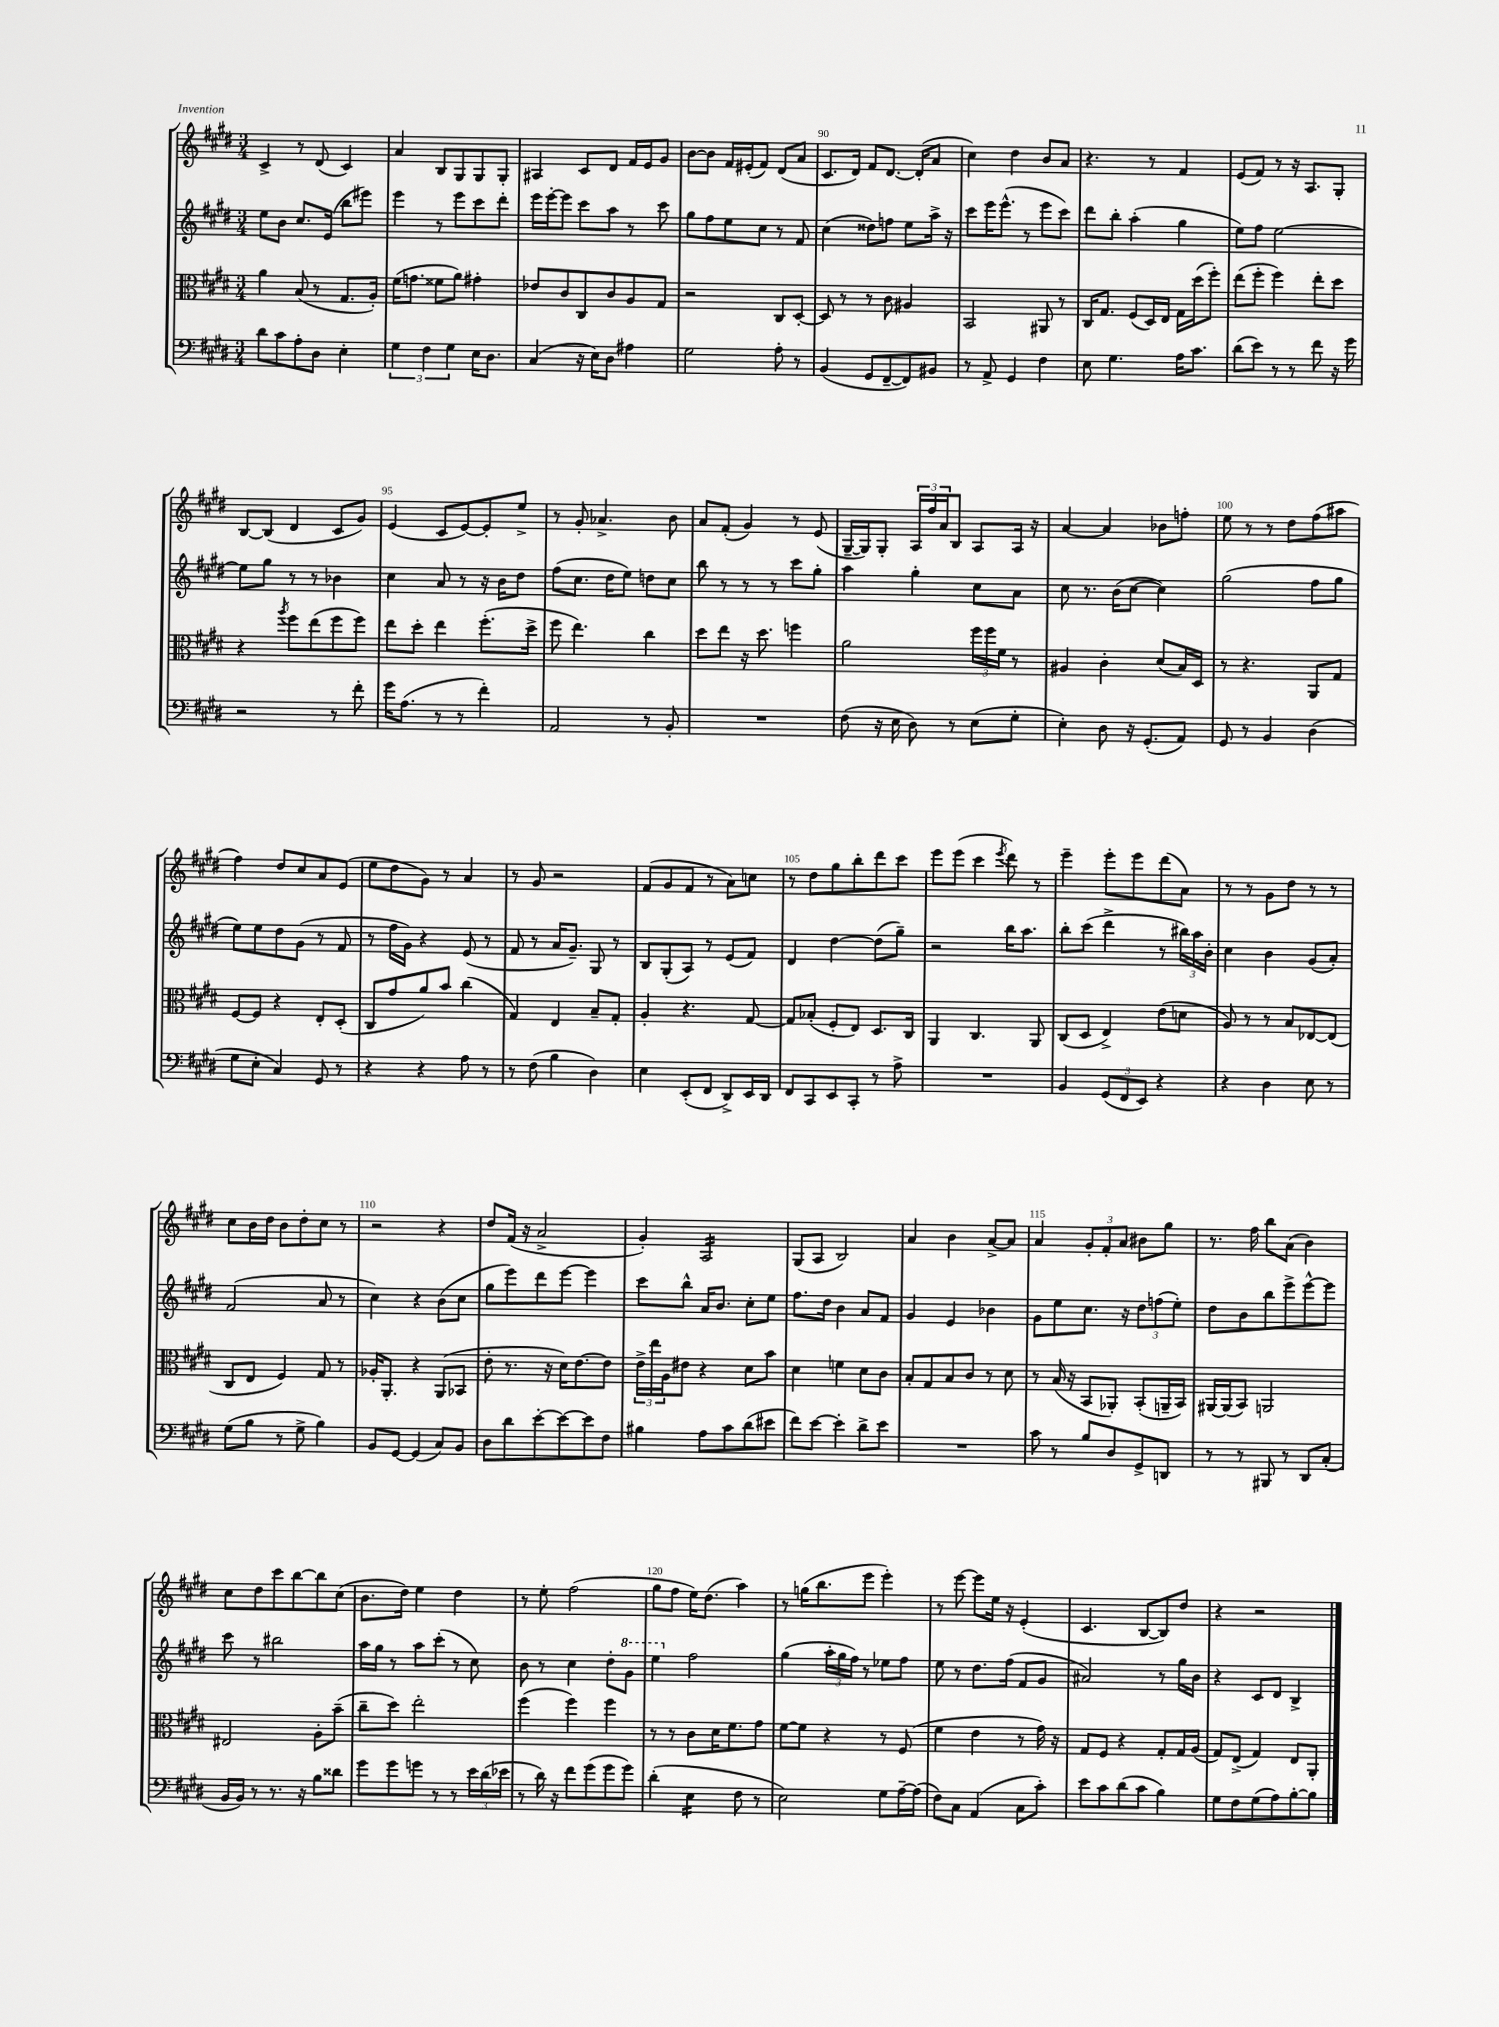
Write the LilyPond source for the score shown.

<<
\new StaffGroup <<
\new Staff = "s0" {
    \clef treble \key e \major \numericTimeSignature \time 3/4
    cis'4-> r8 dis'8( cis'4) |
    a'4 b8 gis8 gis8 gis8-. |
    ais4 cis'8 dis'8 fis'16 e'16 gis'8 |
    b'8~ b'8 fis'16 eis'16-.( fis'8) dis'8( a'8 |
    cis'8. dis'16) fis'8 dis'8.~ dis'16-.( a'8 |
    cis''4) dis''4 b'8 a'8 |
    r4. r8 fis'4 |
    e'8( fis'8) r8 r16 a8. gis8-. |
    b8~ b8( dis'4 cis'8 gis'8) |
    e'4( cis'8 e'8~) e'8-. e''8-> |
    r8 gis'8-. aes'4.-> b'8 |
    a'8 fis'8-.( gis'4) r8 e'8( |
    gis16~-- gis16) gis8-. \tuplet 3/2 { a16 fis''16 a'16 } b8 a8 a16 r16 |
    a'4~ a'4 bes'8 f''8-. |
    e''8 r8 r8 dis''8 fis''8( ais''8 |
    fis''4) dis''8 cis''8 a'8 e'8( |
    e''8 dis''8 gis'8) r8 a'4 |
    r8 gis'8 r2 |
    fis'8( gis'8 fis'8 r8 a'8) c''8 |
    r8 dis''8 gis''8 b''8-. dis'''8 cis'''8 |
    e'''8 e'''8( cis'''4 \acciaccatura { e'''8 } dis'''8) r8 |
    e'''4-- e'''8-. e'''8 dis'''8( a'8) |
    r8 r8 gis'8 dis''8 r8 r8 |
    cis''8 b'16 dis''16 b'8 dis''8-. cis''8 r8 |
    r2 r4 |
    dis''8 fis'16( r16 a'2-> |
    gis'4-.) a2:16 |
    gis8( a8 b2) |
    a'4 b'4 a'8~-> a'8 |
    a'4 \tuplet 3/2 { gis'8-. fis'8-. a'8 } bis'8 gis''8 |
    r8. fis''16 b''8 a'8( b'4) |
    cis''8 dis''8 cis'''8 b''8~ b''8 cis''8( |
    b'8. dis''16) e''4 dis''4 |
    r8 e''8-. fis''2( |
    gis''8 fis''8 e''16) dis''8.( a''4) |
    r8 g''16( b''8. e'''8 e'''4-.) |
    r8 e'''8~ e'''8 e''16 r16 e'4-.( |
    cis'4. b8~ b8) dis''8 |
    r4 r2 \bar "|." |
}
\new Staff = "s1" {
    \clef treble \key e \major \numericTimeSignature \time 3/4
    e''8 b'8 cis''8. e'16( b''8 eis'''8) |
    e'''4 r8 e'''8 cis'''8 dis'''8-. |
    e'''16 e'''16~-. e'''8 cis'''8 a''8 r8 cis'''8 |
    gis''8 fis''8 e''8 cis''8 r8 fis'8 |
    cis''4( disis''8) f''8 e''8 a''16-> r16 |
    cis'''8 e'''16 e'''8.-^( r8 e'''8 cis'''8) |
    dis'''8 b''8-. a''4-.( gis''4 |
    e''8) fis''8 e''2~ |
    e''8 gis''8 r8 r8 bes'4 |
    cis''4 a'8 r8 r16 b'16 dis''8 |
    fis''8( cis''8. dis''16 e''8) d''8 cis''8 |
    b''8 r8 r8 r8 cis'''8 gis''8-. |
    a''4 gis''4-. cis''8 a'8 |
    cis''8 r8. b'16( cis''8~ cis''4) |
    gis''2( fis''8 gis''8 |
    e''8) e''8 dis''8 gis'8( r8 fis'8 |
    r8 fis''16 gis'16) r4 e'8( r8 |
    fis'8 r8 a'16 gis'8.--) gis8 r8 |
    b8 gis8-.( a8) r8 e'8( fis'8) |
    dis'4 dis''4~ dis''8( gis''8--) |
    r2 b''16 a''8. |
    b''8-. cis'''8( dis'''4-> r8 \tuplet 3/2 { bis''16) a''16 b'16-. } |
    cis''4 b'4 gis'8( a'8-.) |
    fis'2( a'8 r8 |
    cis''4) r4 b'8( cis''8 |
    gis''8 e'''8) dis'''8 e'''8~ e'''4 |
    cis'''8 b''8-^ a'16 b'8. cis''8-. e''8 |
    fis''8. dis''16 b'4 a'8 fis'8 |
    gis'4 e'4 bes'4 |
    gis'8 e''8 cis''8. r16 \tuplet 3/2 { dis''8 f''8( e''8-.) } |
    dis''8 b'8 b''8 e'''8-> e'''8~-^ e'''8 |
    cis'''8 r8 bis''2 |
    a''16 gis''16 r8 a''8 cis'''8-.( r8 cis''8) |
    b'8 r8 cis''4 dis''8-. \ottava #1 gis''8 |
    e'''4 \ottava #0 fis''2 |
    gis''4( \tuplet 3/2 { a''16-. gis''16 fis''16) } r8 ees''8 fis''8 |
    e''8 r8 dis''8. fis''16( fis'8 gis'8 |
    ais'2) r8 gis''16 b'16 |
    r4 cis'8 dis'8 b4-> \bar "|." |
}
\new Staff = "s2" {
    \clef alto \key e \major \numericTimeSignature \time 3/4
    a'4 b8( r8 gis8. a16-.) |
    fis'16( g'8. fisis'8 a'8) gis'4-. |
    ees'8 cis'8 cis8 cis'8 a8 gis8 |
    r2 cis8 dis8~-. |
    dis8 r8 r8 cis'8 ais4 |
    b,2 ais,8 r8 |
    cis16 gis8. fis8( dis16) e16 gis16 dis''16( fis''8-.) |
    e''8( fis''8-. fis''4) e''8-. dis''8 |
    r4 \acciaccatura { a''8 } fis''8 e''8( fis''8 fis''8) |
    e''8 dis''8-. e''4 fis''8.-.( dis''16-> |
    fis''8 e''4.) cis''4 |
    dis''8 e''8 r16 dis''8. f''4 |
    a'2 \tuplet 3/2 { fis''16 fis''16 fis'16 } r8 |
    ais4 cis'4-. dis'8( b16) dis16 |
    r8 r4. a,8 gis8 |
    fis8~ fis8 r4 e8-. dis8-.( |
    cis8 gis'8 a'8) b'8 cis''4( |
    gis4) e4 b8-- gis8-. |
    a4-. r4. gis8~ |
    gis8 bes8-.( fis8-. e8) dis8. cis16 |
    a,4 cis4. a,8 |
    cis8( dis8 e4->) e'8( d'8 |
    a8) r8 r8 b8 ees8~ ees8( |
    cis8 e8 fis4) gis8 r8 |
    aes16-. a,8.-. r4 a,8( bes,8 |
    e'8-. r8. r16 dis'16) e'8.~ e'8 |
    \tuplet 3/2 { e'16-> e''16 a16 } eis'8 r4 dis'8 b'8 |
    dis'4 f'4 dis'8 cis'8 |
    b8-. gis8 b8 cis'8 r8 dis'8 |
    r8 b16( r16 b,8 aes,8-.) b,8-.( a,16-- b,16) |
    ais,16~ ais,16( b,8) a,2 |
    eis2 a8-. b'8--( |
    cis''8-- dis''8) e''2-. |
    fis''4( fis''4) fis''4 |
    r8 r8 cis'8 dis'16 fis'8. gis'8 |
    fis'8~ fis'8 r4 r8 fis8( |
    fis'4 e'4 r8 gis'16) r16 |
    gis8 fis8 r4 gis8-. gis16 a16( |
    gis8) e8->( gis4) e8 a,8-. \bar "|." |
}
\new Staff = "s3" {
    \clef bass \key e \major \numericTimeSignature \time 3/4
    dis'8 cis'8 a8-. dis8 e4-. |
    \tuplet 3/2 { gis4 fis4 gis4 } e16 dis8. |
    cis4( r16 e16) dis8 ais4 |
    gis2 a8-. r8 |
    b,4( gis,8 fis,8~-- fis,8) bis,8 |
    r8 a,8-> gis,4 fis4 |
    e8 gis4. a16 cis'8. |
    dis'8( e'8) r8 r8 fis'8 r16 gis'16 |
    r2 r8 fis'8-. |
    gis'16 a8.( r8 r8 fis'4-.) |
    a,2 r8 b,8-. |
    R2. |
    fis8( r16 e16 dis8) r8 e8( gis8-. |
    e4-.) dis8 r16 gis,8.-.( a,8) |
    gis,8 r8 b,4 dis4( |
    gis8 e8-. cis4) gis,8 r8 |
    r4 r4 a8 r8 |
    r8 fis8( b4 dis4) |
    e4 e,8-.( fis,8 dis,8->) e,16 dis,16 |
    fis,8 cis,8 e,8 cis,8-. r8 a8-> |
    R2. |
    b,4 \tuplet 3/2 { gis,8( fis,8 e,8) } r4 |
    r4 dis4 e8 r8 |
    gis8( b8 r8 gis8-> b4) |
    b,8 gis,8~ gis,4( cis8) b,8 |
    dis8 dis'8 e'8~-. e'8~ e'8 fis8 |
    bis4 a8 cis'8 dis'8( eis'8 |
    fis'8) e'8~ e'4-. dis'8-> e'8 |
    R2. |
    cis'8 r8 b8 dis8 gis,8-> d,8 |
    r8 r8 bis,,8 r8 dis,8 cis8-.( |
    b,16 b,16) r8 r8. r16 b8 disis'8 |
    gis'8 gis'8 g'8 r8 r8 \tuplet 3/2 { e'16 dis'16( ees'16 } |
    r8 dis'16) r16 fis'8 gis'8( gis'8 gis'8) |
    dis'4-.( e4:16 fis8 r8 |
    e2) gis8 a16~-- a16( |
    fis8) cis8 a,4( cis8 cis'8-.) |
    e'8 cis'8 dis'8( cis'8 b4) |
    gis8 fis8 gis8( a8) b8~-. b8 \bar "|." |
}
>>
>>
\layout { \context { \Score currentBarNumber = #86 \override BarNumber.break-visibility = ##(#f #t #t) barNumberVisibility = #(every-nth-bar-number-visible 5) } }
